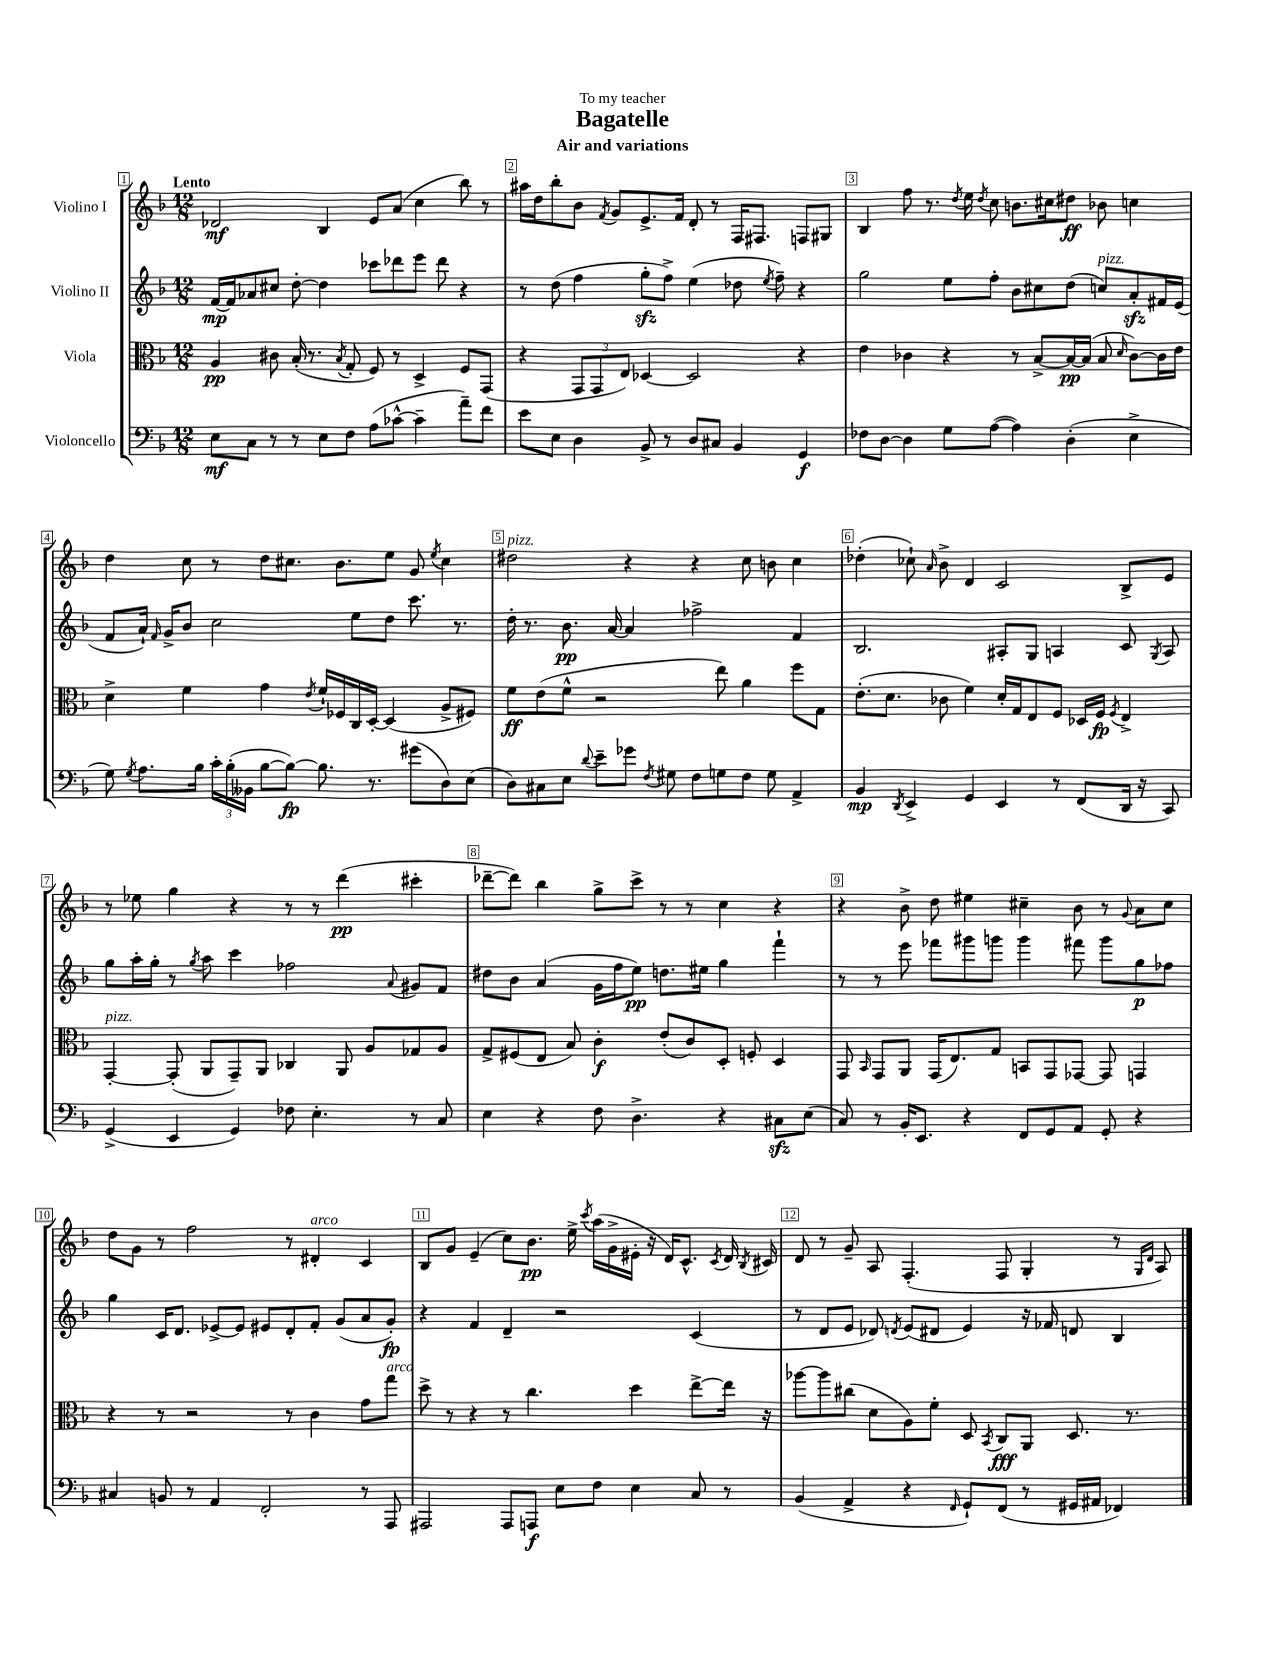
\header { title = "Bagatelle" subtitle = "Air and variations" dedication = "To my teacher" }
<<
\new StaffGroup <<
\new Staff = "s0" \with { instrumentName = "Violino I" } {
    \clef treble \key f \major \numericTimeSignature \time 12/8 \tempo "Lento"
    \autoBeamOff des'2\mf bes4 e'8[ a'8]( c''4 bes''8) r8 |
    ais''16[ d''16 bes''8-. bes'8] \acciaccatura { f'8 } g'8[ e'8.-> f'16] d'8-. r8 f16[ fis8.] f8[ gis8] |
    bes4 f''8 r8. \acciaccatura { d''8 } e''16 \acciaccatura { d''8 } c''8 b'8.[ cis''16 dis''8]\ff bes'8 c''4 |
    d''4 c''8 r8 d''8[ cis''8.] bes'8.[ e''8] g'8 \acciaccatura { e''8 } cis''4 |
    dis''2^\markup { \italic "pizz." } r4 r4 c''8 b'8 c''4 |
    des''4-.( ces''8-!) \grace { a'16 } bes'8-> d'4 c'2 bes8[-> e'8] |
    r8 ees''8 g''4 r4 r8 r8 d'''4\pp( cis'''4-. |
    des'''8[~-- des'''8]) bes''4 g''8[-> c'''8]-> r8 r8 c''4 r4 |
    r4 bes'8-> d''8 eis''4 cis''4-- bes'8 r8 \appoggiatura { g'8 } a'8[ cis''8] |
    d''8[ g'8] r8 f''2 r8 dis'4-.^\markup { \italic "arco" } c'4 |
    bes8[ g'8] e'4--( c''8[) bes'8.]\pp e''16-> \acciaccatura { c'''8 } a''16[( g'16-> eis'16]-. r16 d'16[) c'8.]-^ \acciaccatura { c'8 } d'16 \acciaccatura { bes8 } cis'16 |
    d'8 r8 g'8-- a8 f4.-.( f8 g4-. r8 \grace { g16[ d'16] } a8) \bar "|." |
}
\new Staff = "s1" \with { instrumentName = "Violino II" } {
    \clef treble \key f \major \numericTimeSignature \time 12/8
    \autoBeamOff f'16[~\mp f'16 aes'8 cis''8] d''8~-. d''4 ces'''8[ des'''8 e'''8] des'''8 r4 |
    r8 d''8( f''4 g''8[-.\sfz f''8]->) e''4( des''8 \acciaccatura { e''8 } f''8--) r4 |
    g''2 e''8[ f''8]-. bes'8[ cis''8 d''8]( c''8[^\markup { \italic "pizz." }) a'8-.\sfz fis'16 e'16]( |
    f'8[ a'16]-!) \grace { f'16 } g'16[-> bes'8] c''2 e''8[ d''8] c'''8. r8. |
    d''16-. r8. bes'8.\pp a'16~ a'4 fes''2-> f'4 |
    bes2. ais8[-. g8] a4 c'8 \acciaccatura { g8 } a8 |
    g''8[ a''16-. g''16]-. r8 \acciaccatura { g''8 } a''8 c'''4 fes''2 \appoggiatura { a'8 } gis'8[ f'8] |
    dis''8[ bes'8] a'4( g'16[ f''16 e''8]\pp) d''8.[ eis''16] g''4 f'''4-! |
    r8 r8 e'''8 fes'''8[ gis'''8 g'''8] g'''4 fis'''8 g'''8[ g''8\p fes''8] |
    g''4 c'16[ d'8.] ees'8[~-> ees'8] eis'8[ d'8-. f'8]-. g'8[( a'8 g'8]-.\fp) |
    r4 f'4 d'4-- r2 c'4( |
    r8 d'8[ e'8] des'8) \acciaccatura { d'8 } e'8[( dis'8] e'4) r16 fes'16 d'8 bes4 \bar "|." |
}
\new Staff = "s2" \with { instrumentName = "Viola" } {
    \clef alto \key f \major \numericTimeSignature \time 12/8
    \autoBeamOff a4\pp cis'8 bes16-.( r8. \acciaccatura { bes8 } g8-. f8) r8 d4-> f8[ g,8]( |
    r4 \tuplet 3/2 { g,8[ g,8 e8]) } des4~ des2 r4 |
    e'4 ces'4 r4 r8 bes8[~-> bes16~\pp bes16]( bes8 \grace { d'16 } ces'8[~) ces'16 e'16] |
    d'4-> f'4 g'4 \acciaccatura { e'8 } f'16[-! fes16 c16 d16]~-. d4( a8[-> fis8]) |
    f'8[\ff e'8( f'8]-^ r2 e''8) a'4 f''8[ g8] |
    e'8.[-.( d'8.] ces'8 f'4) d'16[-. g16 e8 f8] des16[ f16]\fp \acciaccatura { f8 } e4-> |
    g,4~-.^\markup { \italic "pizz." } g,8-.( a,8[ g,8--) a,8] ces4 a,8 a8[ ges8 a8] |
    g8[-> fis8( e8] bes8) c'4-.\f e'8[-.( c'8) d8]-. f8-. d4 |
    g,8 \grace { bes,16 } g,8[ a,8] g,16[( e8.) g8] b,8[ g,8 ges,8]~ ges,8 g,4 |
    r4 r8 r2 r8 c'4 g'8[ g''8]^\markup { \italic "arco" } |
    d''8-> r8 r4 r8 c''4. d''4 e''8[~-> e''16] r16 |
    aes''8[~ aes''8 cis''8]( d'8[ a8) f'8]-. d8 \acciaccatura { bes,8 } c8[\fff a,8] d8. r8. \bar "|." |
}
\new Staff = "s3" \with { instrumentName = "Violoncello" } {
    \clef bass \key f \major \numericTimeSignature \time 12/8
    \autoBeamOff e8[\mf c8] r8 r8 e8[ f8] a8[( ces'8]~-^ ces'4-- a'8[--) f'8] |
    e'8[ e8] d4 bes,8-> r8 d8[ cis8] bes,4 g,4\f |
    fes8[ d8]~ d4 g8[ a8]~( a4) d4-.( e4-> |
    g8) \acciaccatura { g8 } a8.[ bes16] \tuplet 3/2 { c'16[-. bes16-.( beses,16] } bes8[~ bes8]~\fp) bes8. r8. gis'8[( d8) e8]( |
    d8[) cis8 e8] \appoggiatura { d'8 } e'8[-- ges'8] \acciaccatura { f8 } gis8 f8[ g8 f8] g8 a,4-> |
    bes,4\mp \acciaccatura { d,8 } e,4-> g,4 e,4 r8 f,8[( d,16] r16 c,8) |
    g,4->( e,4 g,4) fes8 e4.-. r8 c8 |
    e4 r4 f8 d4.-> r4 cis8[\sfz e8]( |
    c8) r8 bes,16[-. e,8.] r4 f,8[ g,8 a,8] g,8-. r4 |
    cis4 b,8 r8 a,4 f,2-. r8 a,,8 |
    ais,,2 ais,,8[ a,,8]\f e8[ f8] e4 c8 r8 |
    bes,4( a,4-> r4 \grace { f,16 } g,8[-!) f,8]( r8 gis,16[ ais,16] fes,4) \bar "|." |
}
>>
>>
\layout { \context { \Score \override BarNumber.break-visibility = ##(#f #t #t) barNumberVisibility = #all-bar-numbers-visible \override BarNumber.stencil = #(make-stencil-boxer 0.1 0.3 ly:text-interface::print) } }
